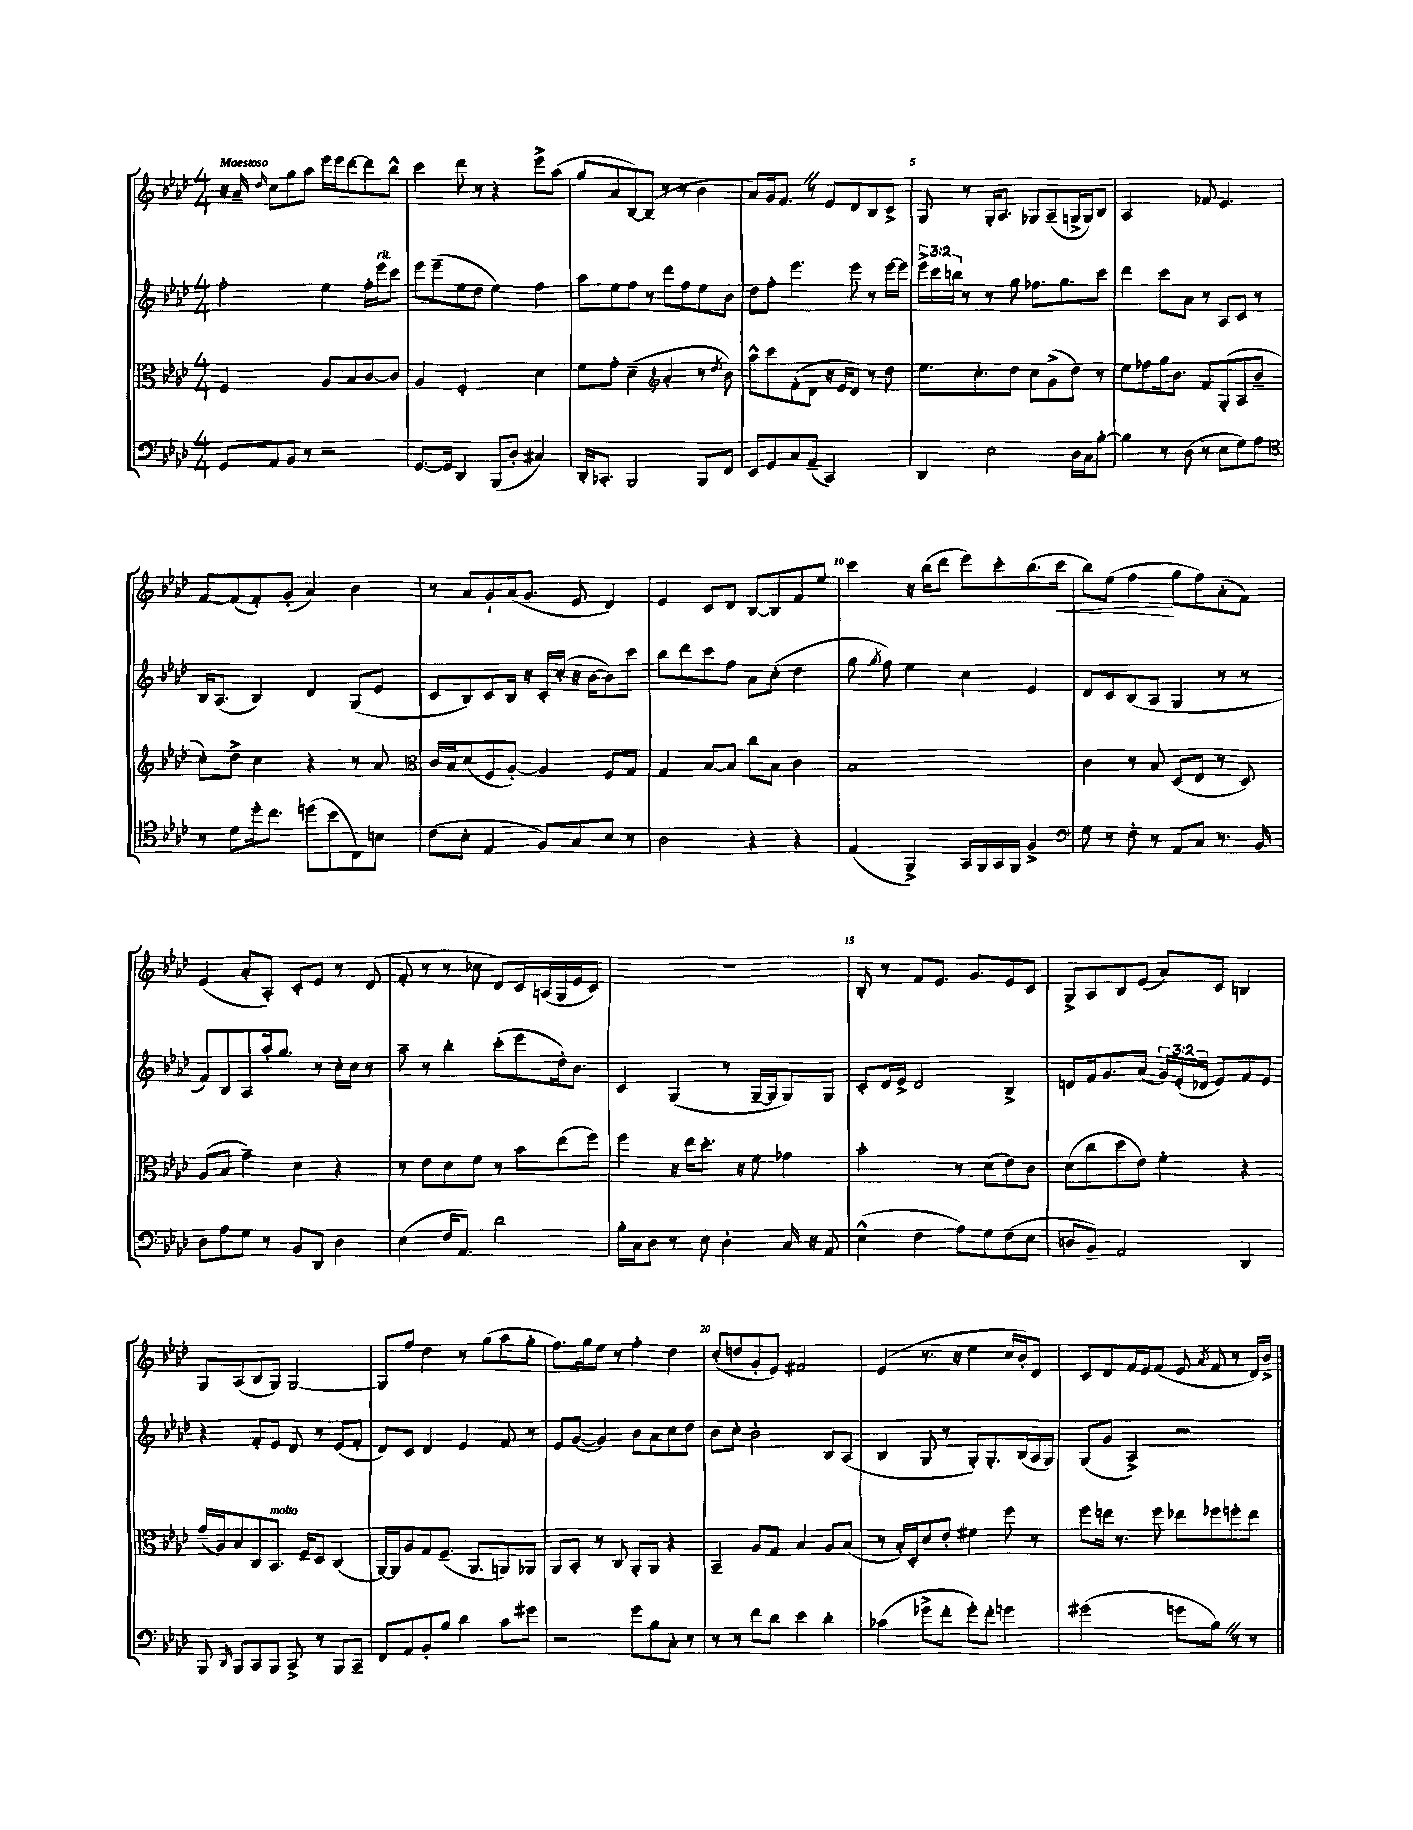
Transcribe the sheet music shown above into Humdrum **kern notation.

**kern	**kern	**kern	**kern	**dynam
*part4	*part3	*part2	*part1	*part1
*staff4	*staff3	*staff2	*staff1	*staff1
*clefF4	*clefC3	*clefG2	*clefG2	*
*k[b-e-a-d-]	*k[b-e-a-d-]	*k[b-e-a-d-]	*k[b-e-a-d-]	*
*M4/4	*M4/4	*M4/4	*M4/4	*
=1	=1	=1	=1	=1
!	!	!	!LO:TX:a:B:t=Maestoso	!
8GG/L	2F/	2ff'\	16r	.
.	.	.	16a-~/	.
.	.	.	16qqdd-/	.
8AA-/	.	.	8cc\L	.
8BB-/J	.	.	8gg\	.
8r	.	.	8aa-\J	.
2r	8A-/L	4ee-\	16eee-\LL	.
.	.	.	16eee-\J	.
.	8B-/	.	[8ddd-\	.
.	[8c/	16ff'\LL	8ddd-\]	.
!	!	!LO:TX:a:i:t=rit.	!	!
.	.	16eee-\J	.	.
.	8c/J]	8ccc\J	8bb-^^\J	.
=2	=2	=2	=2	=2
[8.GG/L	4A-/	8eee-\L	4ccc\	.
.	.	(8eee-~\	.	.
16GG/Jk]	.	.	.	.
4DD-/	2F'/	8ee-\	8ddd-\	.
.	.	8dd-\J	8r	.
(8BBB-/L	.	4ee-\)	4r	.
8D-'/J	.	.	.	.
4C#X/)	4d-\	4ff\	8eee-^\L	.
.	.	.	(8aa-\J	.
=3	=3	=3	=3	=3
16DD-'/KL	8f\L	8aa-\L	8gg/L	.
8.CC-X'/J	.	.	.	.
.	8g'\J	8ee-\	8a-/	.
2BBB-/	(4d-~\	8ff\J	[8B-/)	.
.	.	8r	(8B-~/J]	.
*	*clefG2	*	*	*
.	4a-'/	8ddd-\L	8r	.
.	.	8ff\	8r	.
8BBB-/L	8r	8ee-\	4b-\	.
.	8qdd-/	.	.	.
8FF/J	8b-\)	8b-\J	.	.
=4	=4	=4	=4	=4
8EE-/L	8aa-^^\L	8dd-\L	8a-/L)	.
8GG/	8ccc\	8ff'\J	16g/k	.
.	.	.	8.fZ/J	.
8C/	(8f'\	4.eee-\	.	.
(8AA-~/J	8d-\J	.	8r	.
2CC/)	16r	.	8e-/L	.
.	16e-/KL	.	.	.
.	8d-/J)	8eee-\	8d-/	.
.	8r	8r	8B-/	.
.	8dd-\	[16eee-\LL	8c^/J	.
.	.	16eee-\JJ]	.	.
=5	=5	=5	=5	=5
4DD-/	8.ee-\L	24eee-^\LL	8G/	.
.	.	24ccc\	.	.
.	.	24bbn\JJ	.	.
.	.	8r	8r	.
.	8.cc'\	.	.	.
2E-\	.	8r	16G'/KL	.
.	.	.	8.A-/J	.
.	8dd-\J	8gg\	.	.
.	8cc\L	8.ff-X\L	8G-X/L	.
.	(8g^\	.	(8A-~/	.
.	.	8.gg\	.	.
16D-\LL	8dd-\J)	.	16Gn^/L	.
16C\J	.	.	16G/J)	.
[8B-'\J	8r	8ccc\J	8B-/J	.
=6	=6	=6	=6	=6
4B-\]	8ee-\L	4ddd-\	2A-/	.
.	8ff-X\	.	.	.
8r	16gg\k	8ccc\L	.	.
.	8.b-\J	.	.	.
(8D-\	.	8a-\J	.	.
8r	8f/L	8r	8f-X/	.
8E-\L	(8G'/	8A-/L	4.e-/	.
8G\)	8A-/	8c/J	.	.
8A-\J	8b-~/J	8r	.	.
!!LO:LB:g=z
=7	=7	=7	=7	=7
*clefC4	*	*	*	*
8r	8cc'\L)	16B-/KL	[8f/L	.
.	.	(8.A-/J	.	.
8d-\L	8dd-^\J	.	(8f/]	.
16dd-'\k	4cc\	4B-/)	8f'/)	.
8.cc\J	.	.	.	.
.	.	.	(8g'/J	.
(8ddn\L	4r	4d-/	4a-/)	.
8b-\	.	.	.	.
8C\)	8r	(8G/L	4b-\	.
8Bn\J	8a-/	8e-/J	.	.
=8	=8	=8	=8	=8
*	*clefC3	*	*	*
(8c\L	16c/LL	8c/L	8r	.
.	16B-/J	.	.	.
8B-'\J	(8d-/	8B-/)	8a-/L	.
4E-/	8F/	8c/	8g`/	.
.	[8A-'/J)	16B-/Jk	(16a-/k	.
.	.	16r	8.g/J	.
8F/L)	4A-/]	16c'/LL	.	.
.	.	(16cc'/JJ	.	.
8G/	.	16r	8e-/	.
.	.	[16b-\KL	.	.
8B-/J	8F/L	8b-\])	4d-/)	.
8r	8G/J	8ccc\J	.	.
=9	=9	=9	=9	=9
2A-\	4G/	8bb-\L	4e-/	.
.	.	8ddd-\	.	.
.	[8B-/L	8ccc\	8c/L	.
.	8B-/J]	8ff\J	8d-/J	.
4r	8cc\L	8a-\L	[8B-/L	.
.	8B-\J	(8cc'\J	8B-/]	.
4r	4c\	4dd-\	8f/	.
.	.	.	8ee-/J	.
=10	=10	=10	=10	=10
(4E-/	1B-	8gg\	4ccc\	.
.	.	8qgg/	.	.
.	.	8ff\)	.	.
4FF^/)	.	4ee-\	16r	.
.	.	.	(16bb-\KL	.
.	.	.	8ddd-\J	.
16GG/LL	.	4cc\	8eee-\L)	.
16FF/	.	.	.	.
16GG/	.	.	8ccc'\	.
16FF/JJ	.	.	.	.
4F^/	.	4e-/	(8.bb-\	.
!	!	!	!	!LO:HP:b
.	.	.	16ccc\Jk	<
=11	=11	=11	=11	=11
*clefF4	*	*	*	*
8G\	4c\	8d-/L	8bb-\L)	.
8r	.	8c/	(8ee-\J	.
8F'\	8r	(8B-/	4ff\	.
8r	8B-/	8A-/J	.	.
8AA-/L	(8D-/L	4G/	8gg\L	[
8C/J	8E-/J	.	8ff\)	.
8.r	8r	8r	(8a-'\	.
.	8D-/)	8r	8f\J)	.
16BB-/	.	.	.	.
!!LO:LB:g=z
=12	=12	=12	=12	=12
8D-\L	(8A-/L	8f/L)	(4e-/	.
8A-\	8B-/J	8B-/	.	.
8G\J	4g~\)	8A-/	8a-'/L	.
8r	.	16aa-'/k	8A-'/J)	.
.	.	8.gg/J	.	.
8BB-/L	4d-\	.	8c'/L	.
8DD-/J	.	8r	8e-/J	.
4D-\	4r	16cc'\LL	8r	.
.	.	16cc\JJ	.	.
.	.	8r	(8d-/	.
=13	=13	=13	=13	=13
(4E-\	8r	8aa-~\	8f'/	.
.	8e-\L	8r	8r	.
16F/KL	8d-\	4bb-'\	8r	.
8.AA-/J)	.	.	.	.
.	8f\J	.	8cc-X\	.
2d-\	8r	(8ccc'\L	8d-/L)	.
.	8b-\L	8eee-\	16c/L	.
.	.	.	(16An/	.
.	(8ee-\	16dd-'\k)	16G/	.
.	.	8.b-\J	16e-/J	.
.	8ff\J)	.	8c/J)	.
=14	=14	=14	=14	=14
16B-'\LL	4ff\	4c/	1r	.
16C\J	.	.	.	.
8D-\J	.	.	.	.
8r	16r	(4G/	.	.
.	16ee-\KL	.	.	.
8E-\	8.dd-'\J	.	.	.
4D-'\	.	8r	.	.
.	16r	.	.	.
.	8f\	[16G~/LL	.	.
.	.	16G/J]	.	.
16C/	4g-X\	8G/)	.	.
16r	.	.	.	.
8AA-/	.	8G/J	.	.
=15	=15	=15	=15	=15
(4E-^^\	2b-'\	8c'/L	8B-'/	.
.	.	16d-/L	8r	.
.	.	16e-^/JJ	.	.
4F\	.	2d-/	8f/L	.
.	.	.	8.e-/J	.
8A-\L)	8r	.	.	.
.	.	.	8.g/L	.
8G\	(8d-\L	.	.	.
(8F\	8e-\)	4B-^/	8e-/	.
8E-\J	8c\J	.	8c/J	.
=16	=16	=16	=16	=16
8Dn/L	(8d-\L	8dn/L	8G^/L	.
8BB-~/J)	8cc\	16f/k	8A-/	.
.	.	8.g/	.	.
2AA-/	8dd-\	.	8B-/	.
.	8e-\J)	(8a-/J	(8e-/J	.
.	4f'\	24g/LL)	8a-/L)	.
.	.	(24e-'/	.	.
.	.	24d-X/JJ	.	.
.	.	8e-/L)	8c/J	.
4DD-/	4r	8f/	4Bn/	.
.	.	8e-/J	.	.
!!LO:LB:g=z
=17	=17	=17	=17	=17
8BBB-/	(16g~/LL	4r	8G/L	.
.	16A-/J)	.	.	.
16qqDD-/	.	.	.	.
8BBB-/L	8B-/	.	(8A-/	.
8CC/	8C/	8f'/L	8B-/	.
!	!LO:TX:a:i:t=molto	!	!	!
8BBB-/J	8.BB-/J	8e-/J	8G/J)	.
8CC^/	.	8d-/	[2G/	.
.	16F~/KL	.	.	.
8r	8D-/J	8r	.	.
8BBB-/L	(4C/	(8e-/L	.	.
8CC~/J	.	8f'/J	.	.
=18	=18	=18	=18	=18
8FF/L	[16AA-/LL)	8d-/L)	8G/L]	.
.	16AA-/J]	.	.	.
8AA-/	8A-/	8c/J	8ff/J	.
8BB-'/	8G/	4d-/	4dd-\	.
8B-/J	(8.F~/J	.	.	.
4d-\	.	4e-/	8r	.
.	8.AA-/L	.	.	.
.	.	.	(8gg\L	.
8c\L	8AAn/)	8f/	8aa-\	.
8g#X\J	8AA-X/J	8r	8gg'\J	.
=19	=19	=19	=19	=19
2r	8AA-/L	8e-/L	8.ff\L)	.
.	8BB-'/J	([8g/J	.	.
.	.	.	16gg\k	.
.	8r	4g/])	8ee-\J	.
.	8C/	.	8r	.
8g\L	8AA-'/L	8b-\L	4ff'\	.
8B-\	8AA-/J	8a-\	.	.
8C'\J	4r	8cc\	4dd-\	.
8r	.	8dd-\J	.	.
=20	=20	=20	=20	=20
8r	4BB-~/	8b-\L	(8cc'/L	.
8r	.	8cc'\J	8ddn/	.
8f\L	8A-/L	2b-'\	8g'/	.
8d-\J	8G/J	.	8e-/J)	.
4e-\	4B-/	.	2f#X/	.
4d-'\	8A-/L	8B-/L	.	.
.	(8B-/J	(8A-/J	.	.
=21	=21	=21	=21	=21
(4c-X\	8r	4B-/	(4e-/	.
.	16B-'/LL)	.	.	.
.	16D-'/J	.	.	.
8g-X^\L	8d-/	8G/	8.r	.
8f'\J	8e-'/J	8r	.	.
.	.	.	16r	.
8g-'\L)	4f#X\	8G'/L)	4ee-\	.
8f'\J	.	8.G'/	.	.
4gn\	8ff\	.	16cc/LL	.
.	.	(16B-/L	16b-'/J)	.
.	8r	16A-/	8d-/J	.
.	.	16G/JJ)	.	.
=22	=22	=22	=22	=22
(2g#X\	8ff\L	(8G/L	8c/L	.
.	16een\Jk	8g/J	8d-/	.
.	8.r	.	.	.
.	.	4A-^/)	16f/L	.
.	.	.	16e-/J	.
.	8ff\	.	(8f/J	.
8gn\L	8ee-X\L	2r	8e-/	.
.	.	.	8qa-/	.
8B-Z\J)	8ff-X\	.	8f/	.
8r	8ffn'\	.	8r	.
8r	8ee-\J	.	16d-/LL)	.
.	.	.	16b-^/JJ	.
==	==	==	==	==
*-	*-	*-	*-	*-
